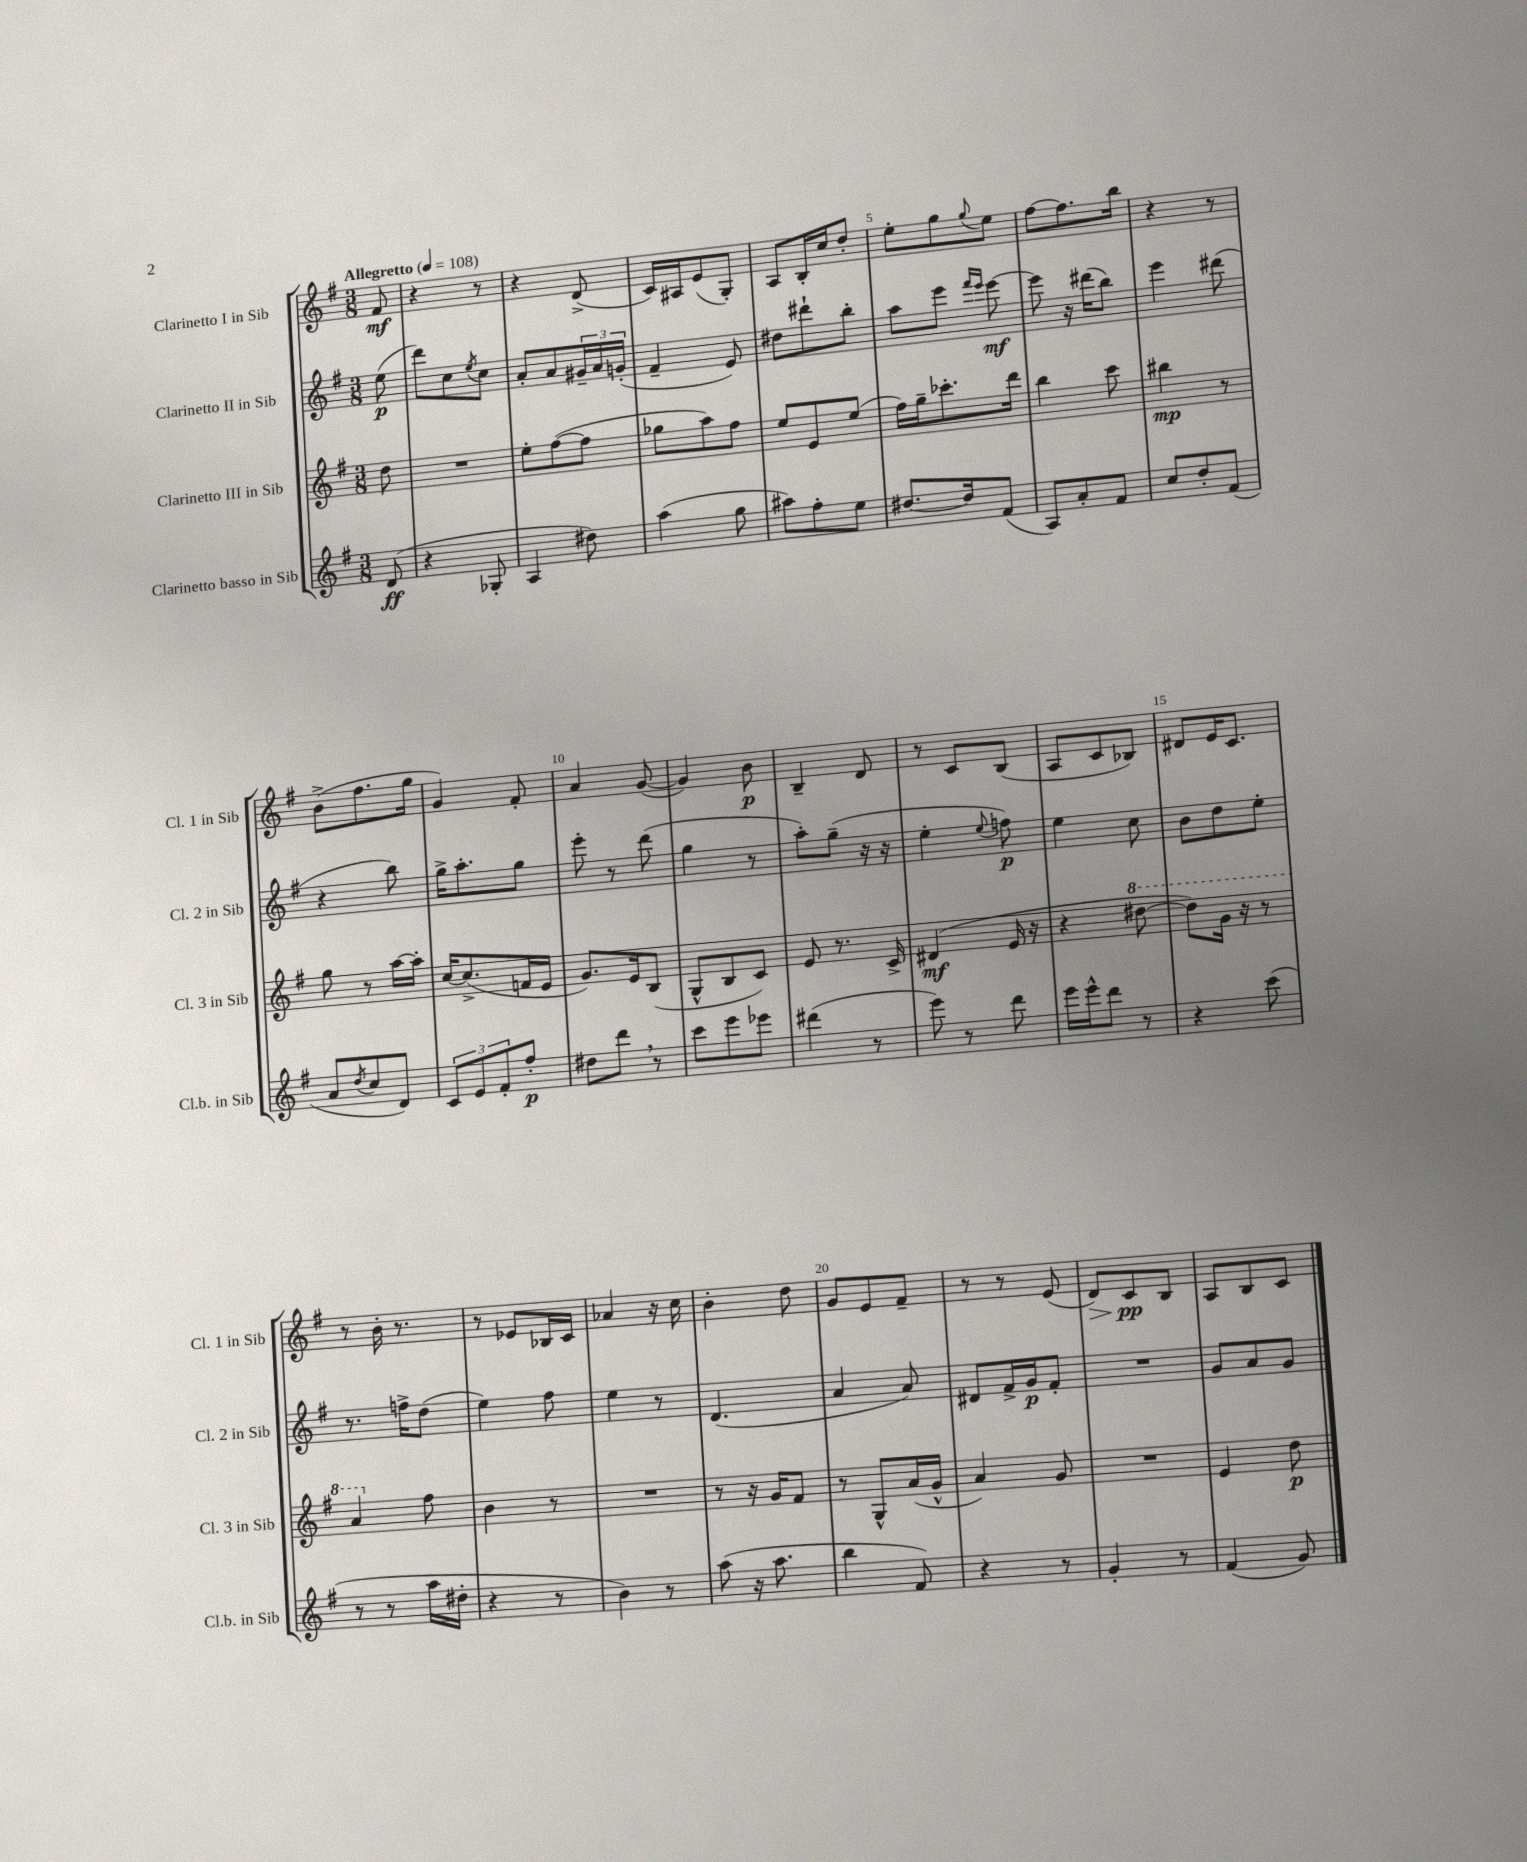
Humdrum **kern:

**kern	**kern	**kern	**kern
*staff4	*staff3	*staff2	*staff1
*clefG2	*clefG2	*clefG2	*clefG2
*k[f#]	*k[f#]	*k[f#]	*k[f#]
*M3/8	*M3/8	*M3/8	*M3/8
*MM108	*MM108	*MM108	*MM108
(8d	8dd	(8ee	8f#
=	=	=	=
4r	4.r	8ddd)	4r
.	.	8cc	.
.	.	8qee	.
8G-'	.	8cc	8r
=	=	=	=
4A	8ee'	8a'	4r
.	([8ff#	8a	.
8dd#)	8ff#]	24g#~	(8d^
.	.	24a	.
.	.	(24g'	.
=	=	=	=
(4aa	8gg-	4f#~	16c)
.	.	.	16A#
.	8aa)	.	(8e
8gg	8ff#	8e)	8G')
=	=	=	=
8aa#)	8ee	8dd#	8A
8ff#'	8e	8ddd#`	16B'
.	.	.	16cc
8ee	(8ee	8bb'	8dd'
=	=	=	=
[8.dd#	16ff#)	8aa	8ee'
.	16gg~	.	.
.	8.ccc-'	8eee	8gg
16dd#]	.	.	.
.	.	16qqfff#	.
.	.	16qqeee	8qqgg
(8f#	.	[8eee	8ee
.	16ddd	.	.
=	=	=	=
8A)	4bb	8eee]	[8ff#
8a'	.	16r	8.ff#]
.	.	(16ddd#	.
8f#	8ccc	8bb)	.
.	.	.	16bb
=	=	=	=
8cc	4bb#	4eee	4r
8dd'	.	.	.
(8f#	8r	(8ddd#	8r
=	=	=	=
8a	8gg	4r	(8b^
8qdd	.	.	.
8cc	8r	.	8.ff#
8d)	[16aa	8bb)	.
.	16aa']	.	16gg
=	=	=	=
12c	[16cc	16gg^	4g)
.	(8.cc^]	8.aa'	.
12e	.	.	.
12f#'	.	.	.
8ff#'	16f	8gg	8f#'
.	16e	.	.
=	=	=	=
8dd#	8.g)	8eee'	4a
8ddd	.	8r	.
.	16e	.	.
8r	(8B	(8ddd	([8g
=	=	=	=
8ccc	8G^^	4gg	4g])
8eee	8B	.	.
8eee-	8c)	8r	8b
=	=	=	=
(4ddd#	8e	8aa')	4B~
.	8.r	(8gg~	.
8r	.	16r	8d
.	16c^	16r	.
=	=	=	=
8eee)	(4d#	4ee'	8r
8r	.	.	8c
.	.	8qqee	.
8ddd	16e	8ff)	(8B
.	16r	.	.
=	=	=	=
16eee	4r	4ee	8A
16eee^^	.	.	.
8ddd	.	.	8c
8r	[8ddd#	8cc	8B-)
=	=	=	=
4r	8ddd#])	8b	8d#
.	16gg	8dd	16e
.	16r	.	8.c
(8ccc	8r	8ee'	.
=	=	=	=
8r	4aa	8.r	8r
8r	.	.	16b'
.	.	16ff^	8.r
16aa	8ff#	(8dd	.
16dd#'	.	.	.
=	=	=	=
4r	4b	4ee)	8r
.	.	.	8e-
8r	8r	8ff#	16B-
.	.	.	16c
=	=	=	=
4b)	4.r	4ee	4a-
8r	.	8r	16r
.	.	.	16cc
=	=	=	=
(8aa	8r	(4.d	4b'
16r	16r	.	.
8.aa	16g	.	.
.	8f#	.	8dd
=	=	=	=
4bb	8r	4a	8g
.	8G^^	.	8e
8f#)	(16a	8a)	8f#~
.	16g^^	.	.
=	=	=	=
4r	4a)	8d#	8r
.	.	16f#^	8r
.	.	16g	.
8r	8g	8f#'	(8e
=	=	=	=
4g'	4.r	4.r	8d)
.	.	.	8c
8r	.	.	8B
=	=	=	=
(4f#	4e	8g	8A
.	.	8a	8B
8g)	8dd	8g	8c
==	==	==	==
*-	*-	*-	*-
